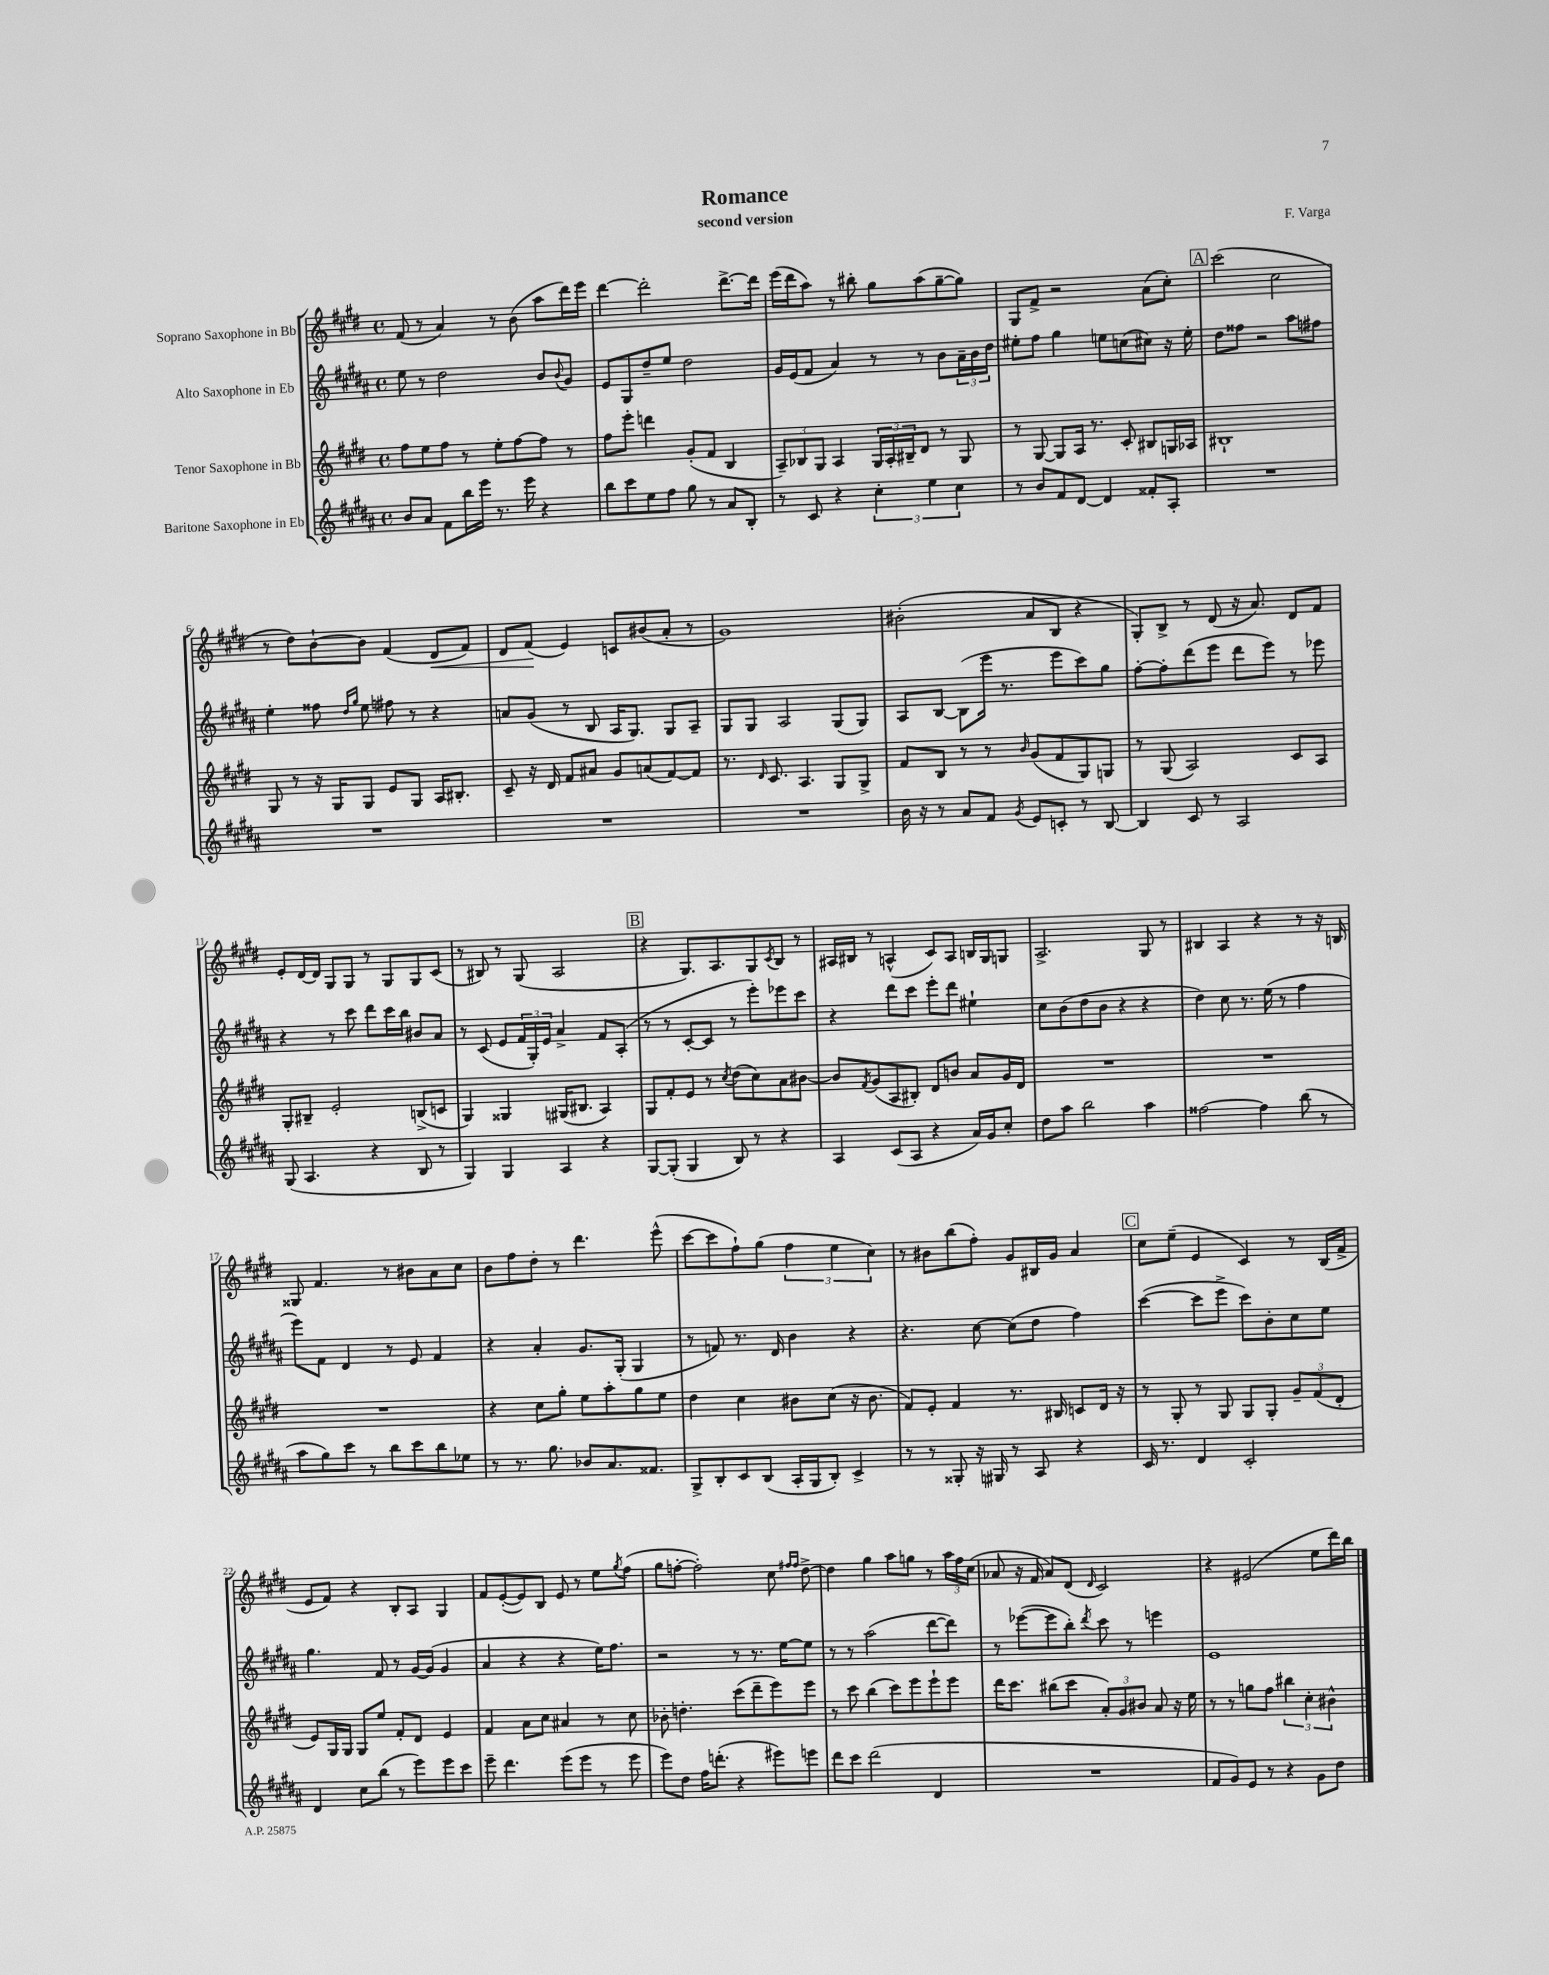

**kern	**kern	**kern	**kern
*staff4	*staff3	*staff2	*staff1
*clefG2	*clefG2	*clefG2	*clefG2
*k[f#c#g#d#a#]	*k[f#c#g#d#]	*k[f#c#g#d#a#]	*k[f#c#g#d#]
*M4/4	*M4/4	*M4/4	*M4/4
*met(c)	*met(c)	*met(c)	*met(c)
8b	8ff#	8ee	(8f#
8a#	8ee	8r	8r
8f#	8ff#	2dd#	4a)
16bb	8r	.	.
16eee	.	.	.
8.r	8ee'	.	8r
.	[8ff#	.	(8b
16eee	.	.	.
4r	8ff#]	8b	8aa
.	.	8qqb	.
.	8r	8g#	16ddd#)
.	.	.	16eee
=	=	=	=
8bb	8ff#	8e	[4ddd#
8ccc#	8eee'	8G#	.
8ee	4ddd	8dd#~	2ddd#']
8ff#	.	8ee	.
8gg#	(8g#'	2dd#	.
8r	8f#	.	.
8a#	4B	.	[8.ddd#^
8B'	.	.	.
.	.	.	16ddd#]
=	=	=	=
8r	12A~)	16g#	(16eee
.	.	(16e	16ddd#
.	12B-	.	.
8c#	.	8f#	8aa)
.	12G#	.	.
4r	4A	4a#)	8r
.	.	.	8bb#'
6cc#'	24G#	8r	8gg#
.	24A'	.	.
.	24B#~	.	.
.	8d#	8r	(8aa
6ee	.	.	.
.	8r	8b	[8gg#~
6cc#	.	.	.
.	8G#	24a#~	8gg#])
.	.	24b	.
.	.	24dd#	.
=	=	=	=
8r	8r	8ee#'	8G#
8b	[8G#	8ff#	8f#^
8f#	8G#]	4gg#	2r
[8d#	16A	.	.
.	8.r	.	.
4d#]	.	8ee	.
.	8c#'	(8cc	.
8f##'	8B#	8cc#)	(8a
8A#'	16G	16r	8cc#')
.	16A-	16ee'	.
=	=	=	=
1r	1B#`	8dd#	(2ccc#
.	.	8ff##	.
.	.	2r	.
.	.	.	2cc#
.	.	8aa#	.
.	.	8ff#	.
=	=	=	=
1r	8G#	4ee'	8r
.	8r	.	8dd#)
.	16r	8ff##	[8b`
.	16G#	.	.
.	.	16qqdd#	.
.	.	16qqgg#	.
.	8G#	8ee	8b]
.	8e	8ff#	(4f#
.	8G#	8r	.
.	16A	4r	8d#
.	8.B#'	.	.
.	.	.	8f#)
=	=	=	=
1r	8c#~	8a	8d#
.	16r	(8g#	(8f#
.	16d#	.	.
.	8f#	8r	4e)
.	8a#	8B	.
.	8g#	16A#	8c
.	.	8.G#)	.
.	(8a	.	(8b#
.	[8f#)	8G#	8a'
.	8f#]	8A#~	8r
=	=	=	=
1r	8.r	8G#	1g#)
.	.	8G#	.
.	16qqd#	.	.
.	8.c#	.	.
.	.	2A#	.
.	4.A	.	.
.	8G#	(8G#	.
.	8G#^	8G#)	.
=	=	=	=
16b	8f#	8A#	(2b#'
16r	.	.	.
8r	8B	[8B	.
8a#	8r	(8B]	.
8f#	8r	16eee	.
.	.	8.r	.
8qg#	16qqb	.	.
8e	(8g#	.	8a
8c'	8f#	8eee	8B
8r	8G#)	8ccc#)	4r
[8B	8G	8gg#	.
=	=	=	=
4B]	8r	[8ff#'	8G#')
.	(8G#	8ff#']	8B^
8c#	2A)	(8ddd#	8r
8r	.	8eee	(8d#
2A#	.	8ddd#	16r
.	.	.	8.a)
.	.	8eee)	.
.	8c#	8r	8d#
.	8A	8eee-	8f#
=	=	=	=
(8G#	8G#'	4r	8e'
4.A#	8B#~	.	[16d#
.	.	.	16d#]
.	2e'	8r	8G#
.	.	8ccc#	8G#
4r	.	8ddd#	8r
.	.	16ccc#	8G#
.	.	16bb	.
8B	(8B^	8b#	8G#
8r	8c	8a#	(8c#
=	=	=	=
4G#)	4G#)	8r	8r
.	.	(8c#	8B#)
4G#	4G##	8e	8r
.	.	24f#	(8G#
.	.	24G#')	.
.	.	24e	.
4A#	(16G#	4a#^	2A
.	8.B#	.	.
4r	4A)	8f#	.
.	.	(8A#'	.
=	=	=	=
[8G#	8G#	8r	4r
(8G#']	8f#'	8r	.
4G#	8e	[8c#'	8.G#)
.	8r	8c#]	.
.	.	.	8.A
.	8qcc#	.	.
8B)	(8dd#	8r	.
8r	8cc#)	8eee')	8G#
.	.	.	8qc#
4r	8a	8eee-	8B
.	[8b#	8ccc#	8r
=	=	=	=
4A#	8b#]	4r	16A#
.	.	.	16B#
.	8qf#	.	.
.	(8g#	.	8r
(8c#	8A	8ddd#	(4A^^
8A#	8B#')	8ccc#	.
4r	8d#	8eee'	8c#)
.	8b	8ddd#	8A
16a#)	8a	4ee#`	16B
16g#	.	.	16G#
8cc#'	16g#	.	8G
.	16d#	.	.
=	=	=	=
8dd#	1r	8cc#	2.A^
8aa#	.	(8b	.
2bb	.	8dd#	.
.	.	8b	.
.	.	4r	.
4aa#	.	4r	8G#
.	.	.	8r
=	=	=	=
[2ff##	1r	4dd#)	4B#
.	.	8cc#	4A
.	.	8.r	.
4ff##]	.	.	4r
.	.	(16ee	.
.	.	8r	.
(8bb	.	4ff#	8r
8r	.	.	16r
.	.	.	16B
=	=	=	=
8aa#	1r	8eee)	8G##
8gg#)	.	8f#	4.f#
8ccc#	.	4d#	.
8r	.	.	.
8bb	.	8r	8r
8ccc#	.	8e	8b#
8bb	.	4f#	8a
8ee-	.	.	8cc#
=	=	=	=
8r	4r	4r	8b
8.r	.	.	8ff#
.	8cc#	4a#'	8dd#'
8.gg#	.	.	.
.	8gg#'	.	8r
8b-	8ee	8.g#	4.ddd#
8.a#	8aa'	.	.
.	.	(16G#'	.
.	8gg#	4G#	.
8.f##	.	.	.
.	8ee	.	(8eee^^
=	=	=	=
8G#^	4dd#	8r	[8ccc#
8B'	.	8f)	8ccc#]
8c#	4cc#	8.r	8ff#`)
(8B	.	.	(8gg#
.	.	16d#	.
16A#'	8b#	4b	6ff#
16G#	.	.	.
8B')	(8cc#	.	.
.	.	.	6ee
4c#^	16r	4r	.
.	8.b#	.	.
.	.	.	6cc#)
=	=	=	=
8r	8f#)	4.r	8r
8r	8e'	.	8b#
8G##'	4f#	.	(8bb
16r	.	[8cc#	8ff#')
16G#	.	.	.
8r	8.r	(8cc#]	8g#
8A#	.	8dd#	16B#
.	16B#	.	16g#
4r	8c	4ff#)	4a
.	16d#	.	.
.	16r	.	.
=	=	=	=
16c#	8r	([4ccc#	8cc#
8.r	.	.	.
.	8G#'	.	(8ee~
4d#	8r	8ccc#]	4e
.	8G#	8eee^	.
2c#'	8G#	8ccc#)	4c#)
.	8G#'	8b'	.
.	12g#~	8cc#	8r
.	(12f#	.	.
.	.	8ee	(16B
.	12d#'	.	.
.	.	.	16f#^
=	=	=	=
4d#	8e)	4.gg#	8e
.	16G#	.	8f#)
.	16G#	.	.
8cc#	8G#	.	4r
(8bb	8ee	8f#	.
8r	8f#'	8r	8B'
8eee)	8d#	[16g#	8A
.	.	(16g#]	.
8eee	4e	4g#	4G#
8ccc#	.	.	.
=	=	=	=
8eee~	4f#	4a#	8f#
4.ddd#	.	.	([8e'
.	8a	4r	8e])
.	8cc#	.	8B
(8eee	4a#	4r	8e
8eee	.	.	8r
8r	8r	16ee)	8ee
.	.	8.ff#	.
.	.	.	8qgg#
8eee	8cc#	.	(8ff#
=	=	=	=
8eee)	8b-'	2r	8gg#
8dd#	4.dd'	.	[8ff'
16ff#	.	.	2ff'])
(8.ddd'	.	.	.
4r	(8ccc#	8r	.
.	8ddd#~	8.r	.
8eee#)	8eee)	.	8cc#
.	.	[16ee	.
.	.	.	16qqff#
.	.	.	16qqff#
8eee	8eee	8ee]	[8dd#^
=	=	=	=
8ddd#	8r	8r	4dd#]
8ccc#	8ccc#	8r	.
(2ddd#	(4bb	(2aa#	4gg#
.	8ccc#)	.	8aa
.	8eee	.	8gg
4d#	8eee`	[8ddd#	8r
.	8eee	8ddd#])	24aa
.	.	.	24ff#
.	.	.	(24cc#
=	=	=	=
1r	16ddd#	8r	8a-
.	8.ccc#	.	.
.	.	([8eee-	16r
.	.	.	16f#
.	(8bb#	8eee-]	8a-)
.	8ccc#	8bb')	(8d#
.	.	8qddd#	16qqd#
.	12a')	8ccc#	2c#)
.	12g#	.	.
.	.	8r	.
.	12b#	.	.
.	8a	4eee	.
.	16r	.	.
.	16ee	.	.
=	=	=	=
8f#	8r	1e	4r
8g#)	8r	.	.
8e	8gg	.	(2e#
8r	8ff#	.	.
4r	6bb#	.	.
.	6cc#'	.	.
8g#	.	.	8ee
.	6b#^^	.	.
8dd#	.	.	16ddd#)
.	.	.	16bb
==	==	==	==
*-	*-	*-	*-
